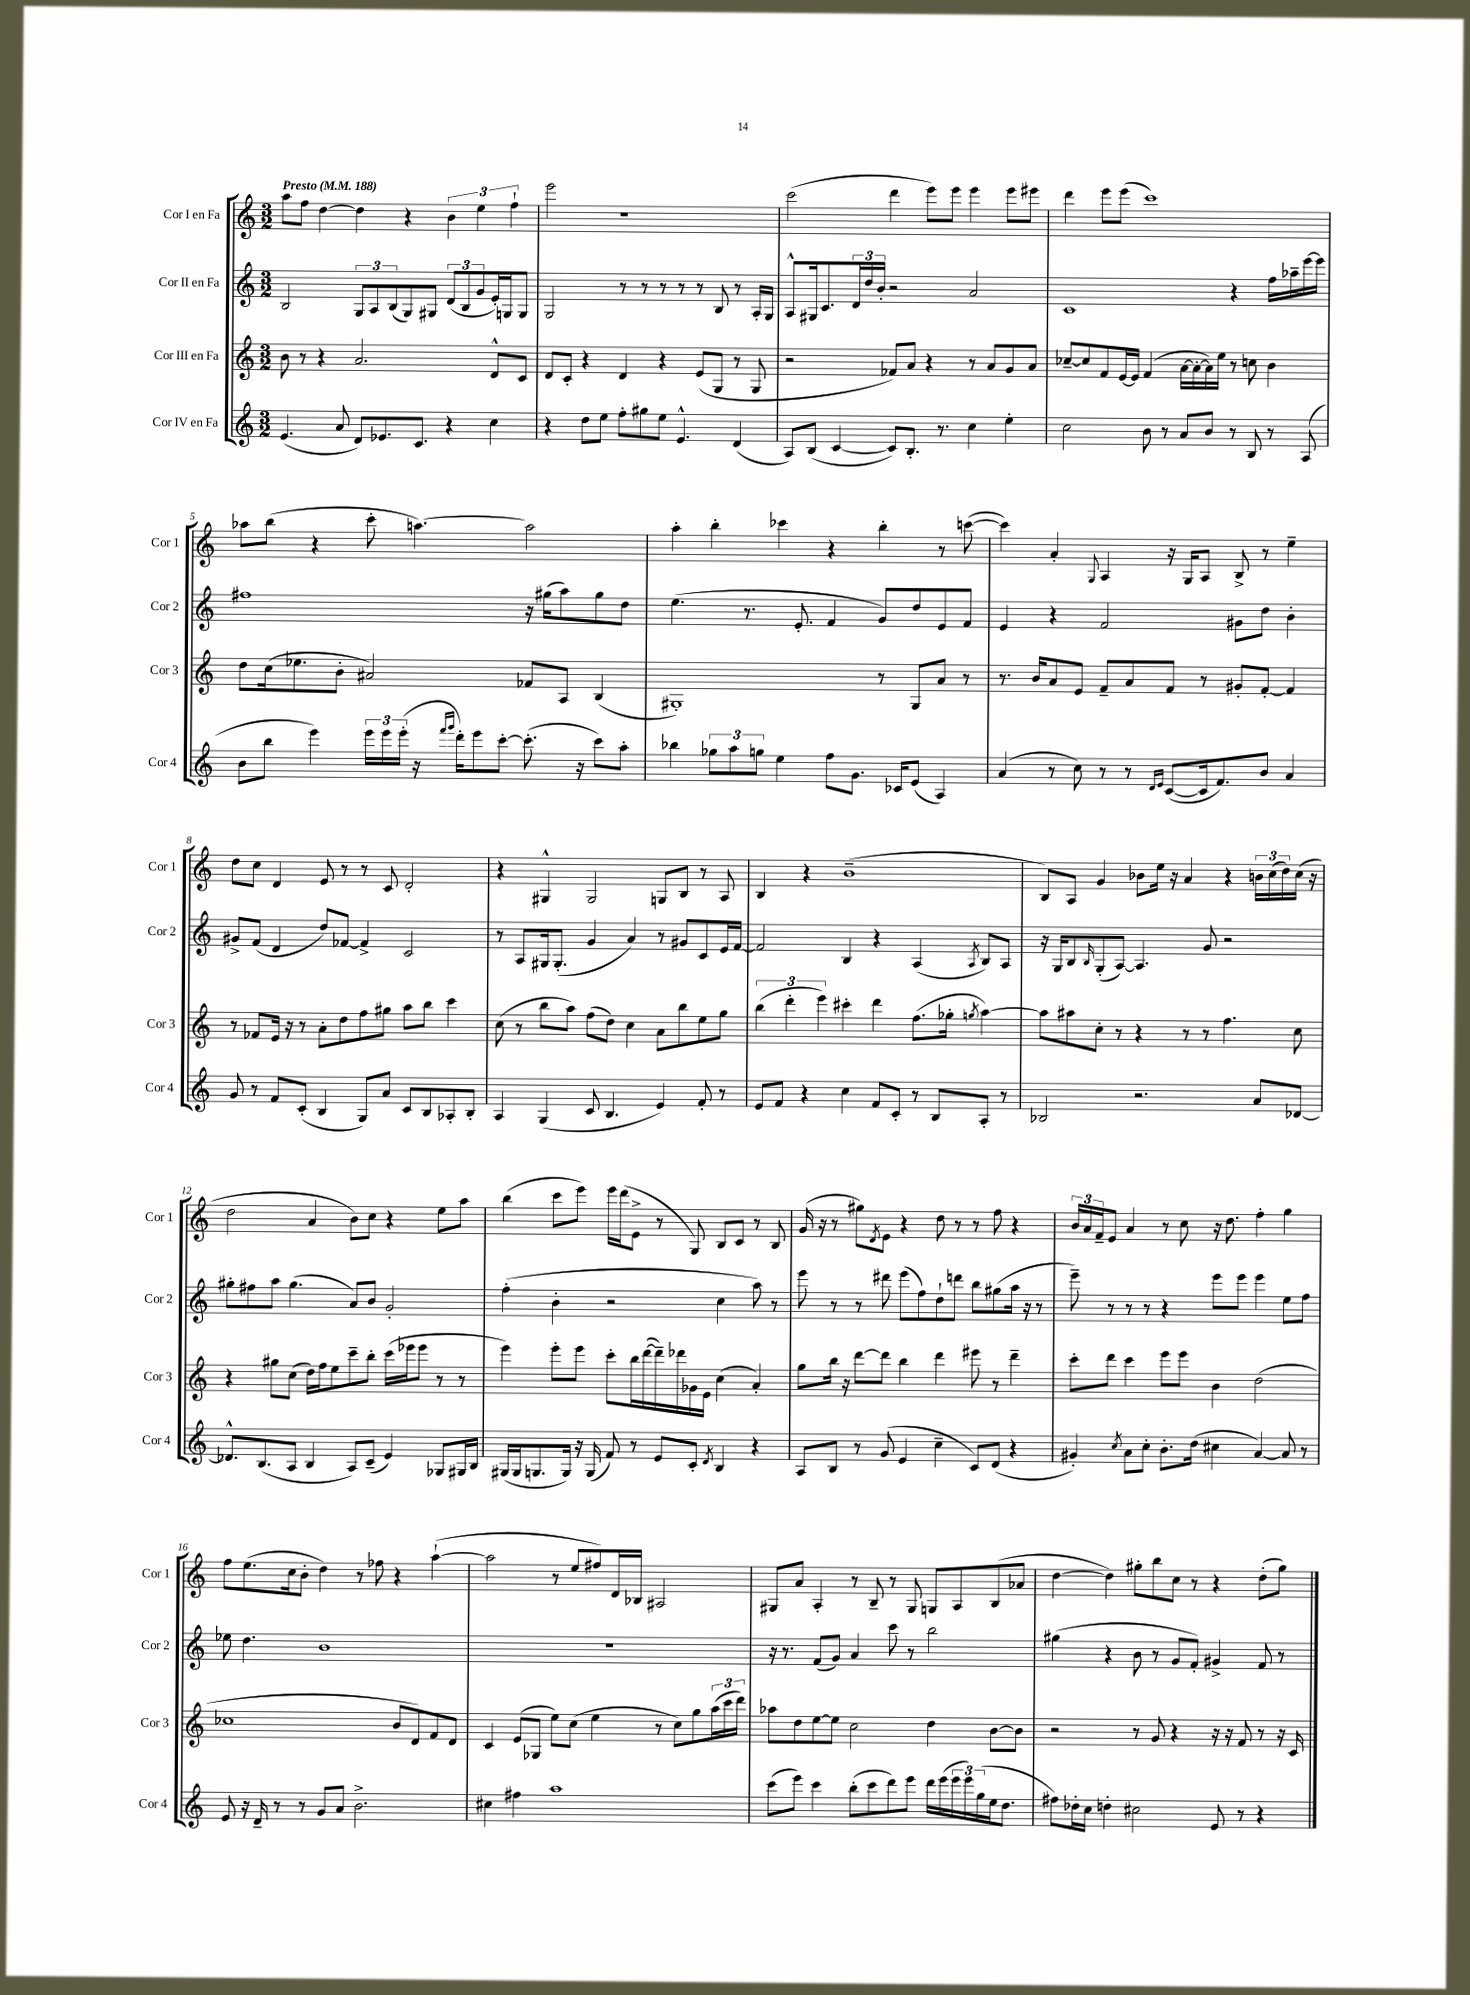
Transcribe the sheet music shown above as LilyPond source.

<<
\new StaffGroup <<
\new Staff = "s0" \with { instrumentName = "Cor I en Fa" shortInstrumentName = "Cor 1" } {
    \clef treble \key c \major \numericTimeSignature \time 3/2 \tempo "Presto" 4 = 188
    a''8 f''8 d''4~ d''4 r4 \tuplet 3/2 { b'4 e''4 f''4-! } |
    e'''2 r1 |
    c'''2( d'''4 e'''8) e'''8 e'''4 e'''8 eis'''8 |
    d'''4 e'''8 e'''8( c'''1) |
    aes''8 b''8( r4 c'''8-. a''4.~) a''2 |
    a''4-. b''4-. ces'''4 r4 b''4-. r8 c'''8~( |
    c'''4) a'4-. \appoggiatura { g8 } a4 r16 g16 a8 b8-> r8 e''4-- |
    d''8 c''8 d'4 e'8 r8 r8 c'8 d'2-. |
    r4 gis4-^ gis2 g8 b8 r8 a8 |
    b4 r4 b'1--( |
    b8) a8 g'4 bes'8 e''16 r16 a'4 r4 \tuplet 3/2 { b'16 c''16( d''16) } c''16( r16 |
    d''2 a'4 b'8) c''8 r4 e''8 a''8 |
    b''4( c'''8 e'''8) e'''16 d'''16( e'8-> r8 g8) b8 c'8 r8 b8 |
    g'16( r16 r8 gis''8) \acciaccatura { d'8 } e'8 r4 d''8 r8 r8 f''8 r4 |
    \tuplet 3/2 { b'16 a'16 f'16-- } e'8 a'4 r8 c''8 r16 d''8. f''4-. g''4 |
    f''8 e''8.( c''16 b'8-. d''4) r8 fes''8 r4 a''4~-!( |
    a''2 r8 e''8 fis''8) d'16 bes16 ais2 |
    gis8 a'8 a4-. r8 b8-- r8 gis8 g8 a8 b8( aes'8 |
    d''4~ d''4) gis''8-. b''8 c''8 r8 r4 d''8-.( gis''8) \bar "|." |
}
\new Staff = "s1" \with { instrumentName = "Cor II en Fa" shortInstrumentName = "Cor 2" } {
    \clef treble \key c \major \numericTimeSignature \time 3/2
    b2 \tuplet 3/2 { g8 a8 b8( } g8) gis8 \tuplet 3/2 { d'8( b8 g'8 } e'16-.) g16 g8 |
    g2 r8 r8 r8 r8 r8 b8 r8 a16-. g16 |
    a8-^ gis16 c'8. \tuplet 3/2 { d'16 d''16 b'16-. } r2 a'2 |
    c'1 r4 f''16 aes''16-- e'''16~ e'''16 |
    fis''1 r16 gis''16( a''8) gis''8 d''8 |
    e''4.( r8. e'8.-. f'4 g'8) d''8 e'8 f'8 |
    e'4 r4 f'2 gis'8 d''8 b'4-. |
    gis'8-> f'8( d'4 d''8) fes'8~ fes'4-> c'2 |
    r8 a8 gis16 gis8.-.( g'4 a'4) r8 gis'8 c'8 e'16 f'16~ |
    f'2 b4 r4 a4( \acciaccatura { a8 } b8) a8 |
    r16 g16 b8 \grace { b16 } g8-.( a8~) a4. g'8 r2 |
    gis''8-. fis''8 a''8 gis''4.( a'8) b'8 g'2-. |
    f''4-.( b'4-. r2 c''4 a''8) r8 |
    e'''8 r8 r8 dis'''8 e'''8( f''8) d''8-! d'''8 b''8 gis''8( a''16 r16 r8 |
    e'''8--) r8 r8 r8 r4 e'''8 e'''8 e'''4 e''8 f''8 |
    ees''8 d''4. b'1 |
    R1. |
    r16 r8. f'8( g'8) a'4 c'''8 r8 b''2 |
    gis''4( r4 b'8 r8 g'8 f'8-.) gis'4-> f'8 r8 \bar "|." |
}
\new Staff = "s2" \with { instrumentName = "Cor III en Fa" shortInstrumentName = "Cor 3" } {
    \clef treble \key c \major \numericTimeSignature \time 3/2
    b'8 r8 r4 a'2. d'8-^ c'8 |
    d'8 c'8-. r4 d'4 r4 e'8( g8 r8 g8 |
    r2 fes'8) a'8 r4 r8 a'8 g'8 a'8 |
    ces''8~-- ces''8 f'8 e'16~ e'16 f'4( a'16~ a'16~-. a'16) e''16 r8 c''8 b'4 |
    d''8 c''16( ees''8. b'8-. ais'2) fes'8 a8 b4( |
    gis1-.) r8 gis8 a'8 r8 |
    r8. b'16 a'8 e'8 f'8-- a'8 f'8 r8 gis'8-. f'8~-. f'4 |
    r8 fes'8 e'16 r16 r8 a'8-. d''8 f''8 gis''8 a''8 b''8 c'''4 |
    c''8( r8 b''8 a''8) f''8( d''8) c''4 a'8 b''8 e''8 g''8 |
    \tuplet 3/2 { b''4( d'''4-. e'''4) } cis'''4-. d'''4 f''8.( ges''16-. \acciaccatura { g''8 } a''4~) |
    a''8 ais''8 c''8-. r8 r4 r8 r8 f''4. c''8 |
    r4 gis''8 c''8( d''16) f''16 e''8 c'''8-- b''8-. c'''16( ees'''16 ees'''8 r8 r8 |
    e'''4) e'''8-. e'''8 c'''8-. b''16 d'''16~( d'''16--) des'''16 ges'16 e'16 c''4( a'4-.) |
    g''8 b''16 r16 d'''8~ d'''8 b''4 d'''4 eis'''8 r8 d'''4-- |
    c'''8-. d'''8 c'''4 e'''8 e'''8 b'4 d''2( |
    ces''1 b'8 d'8) f'8 d'8 |
    c'4 e'8( ges8 e''8) c''8( e''4 r8 c''8) g''8 \tuplet 3/2 { a''16( c'''16 d'''16) } |
    aes''8 d''8 e''8~ e''8 c''2 d''4 b'8~ b'8 |
    r2 r8 g'8 r4 r16 r16 f'8 r8 r16 c'16 \bar "|." |
}
\new Staff = "s3" \with { instrumentName = "Cor IV en Fa" shortInstrumentName = "Cor 4" } {
    \clef treble \key c \major \numericTimeSignature \time 3/2
    e'4.( a'8 d'8) ees'8. c'8. r4 c''4 |
    r4 d''8 e''8 f''8-. gis''8 e''8 e'4.-^ d'4( |
    a8) b8( c'4~ c'8) b8.-. r8. c''4 e''4-. |
    c''2 b'8 r8 a'8 b'8 r8 b8 r8 a8( |
    b'8 b''8 e'''4) \tuplet 3/2 { e'''16 e'''16 e'''16-.( } r16 \grace { f'''16 g'''16 } d'''16-.) e'''8 c'''8~-. c'''8.-.( r16 c'''8) a''8-. |
    bes''4 \tuplet 3/2 { ges''8 a''8 g''8 } e''4 f''8 g'8. ces'16 e'8( a4) |
    a'4( r8 c''8) r8 r8 \grace { d'16 e'16 } c'8~( c'16 f'8.) b'8 a'4 |
    g'8 r8 f'8 c'8-.( b4 g8) a'8 c'8 b8 aes8-. b8-. |
    a4 g4( c'8 b4. e'4) f'8-. r8 |
    e'8 f'8 r4 c''4 f'8 c'8-. r8 b8 a8-. r8 |
    bes2 r2. a'8 des'8~ |
    des'8.-^ b8.( a8 b4 a8) c'8--( e'4) ges8 gis16 b16 |
    gis16( gis16 g8. g16) r16 g16( f'8) r8 e'8 c'8-. \acciaccatura { d'8 } b4 r4 |
    a8 b8 r8 g'8( e'4 c''4-- c'8) d'8( r4 |
    gis'4-.) \acciaccatura { c''8 } a'8 c''8-. b'8.-. d''16( cis''4 a'4~) a'8 r8 |
    e'8 r16 d'16-- r8 r8 g'8 a'8 b'2.-> |
    cis''4 fis''4 a''1 |
    c'''8( e'''8) c'''4 b''8-.( c'''8 d'''8) e'''8 d'''16 e'''16( \tuplet 3/2 { e'''16 e'''16) g''16( } e''16 d''8. |
    fis''8) des''16-. c''16 d''4-. cis''2 e'8 r8 r4 \bar "|." |
}
>>
>>
